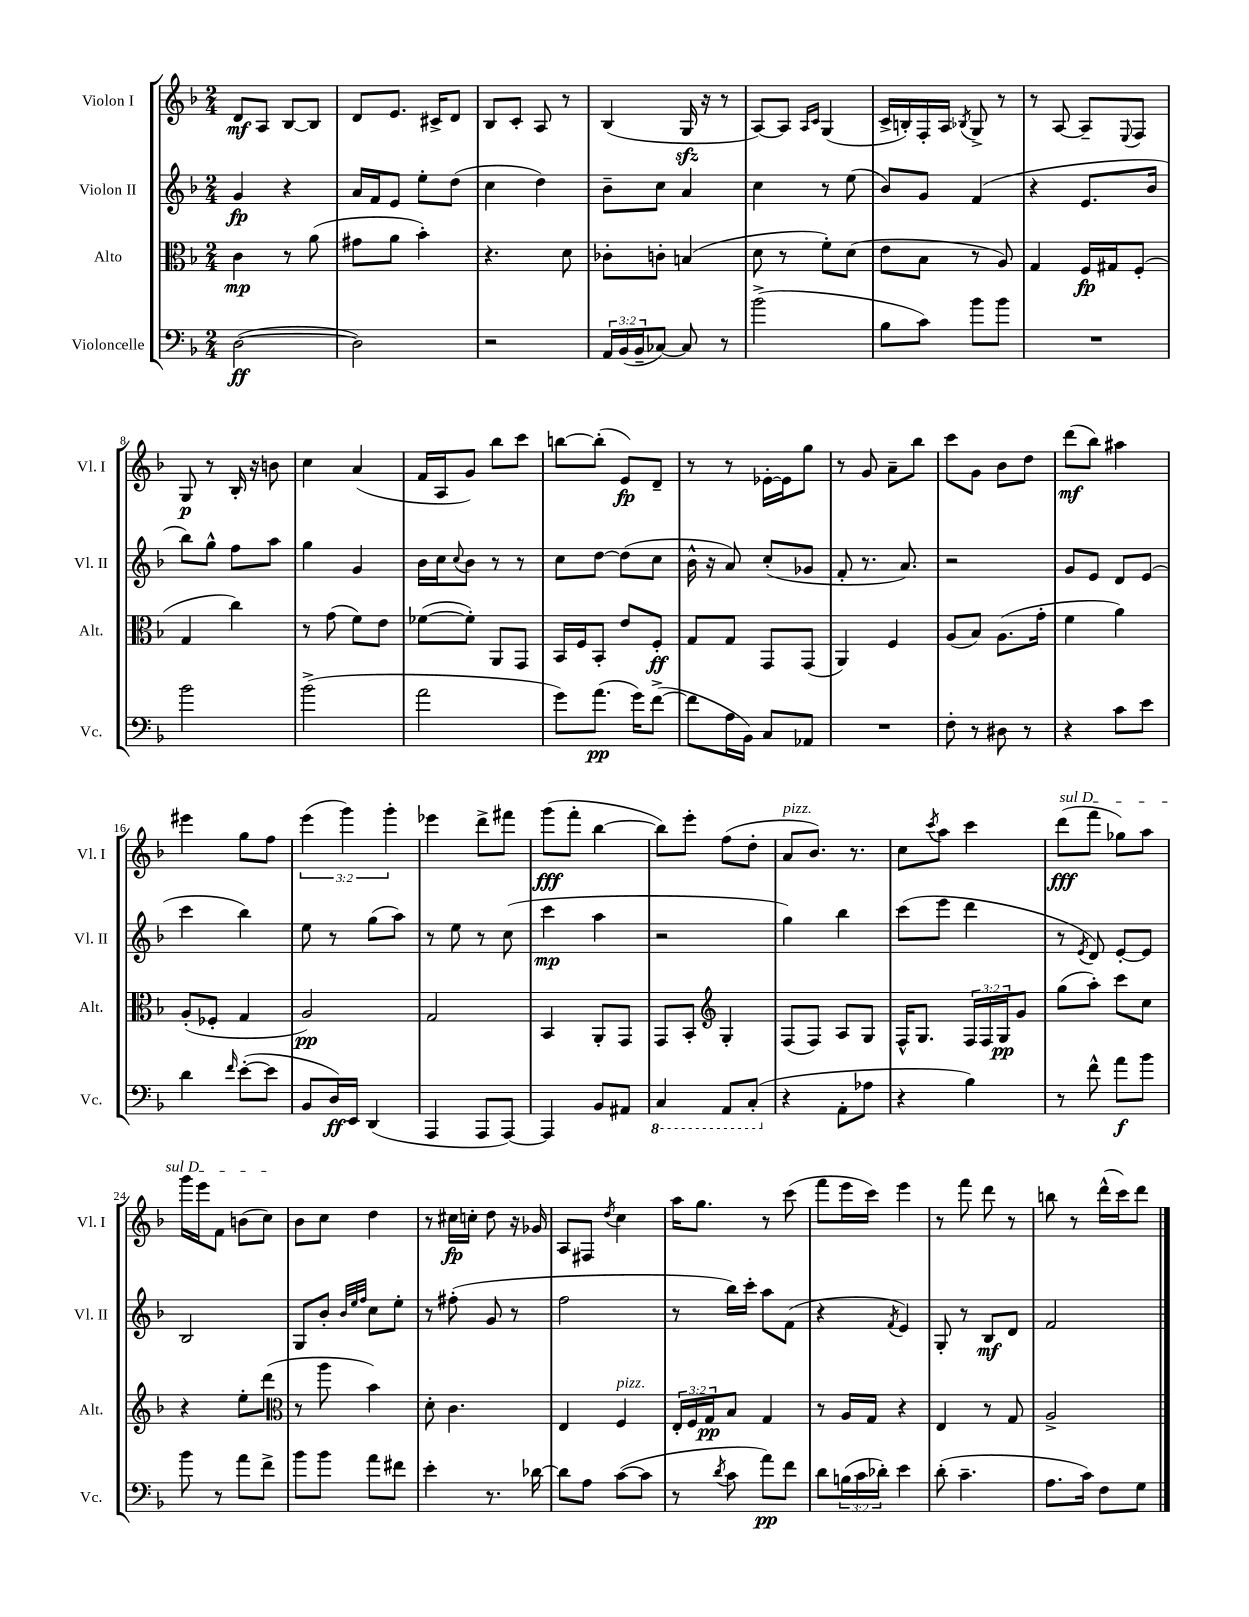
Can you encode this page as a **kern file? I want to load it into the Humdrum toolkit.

**kern	**kern	**kern	**kern
*staff4	*staff3	*staff2	*staff1
*clefF4	*clefC3	*clefG2	*clefG2
*k[b-]	*k[b-]	*k[b-]	*k[b-]
*M2/4	*M2/4	*M2/4	*M2/4
([2D\	4c\	4g/	8d/L
.	.	.	8A/J
.	8r	4r	[8B-/L
.	(8a\	.	8B-/]J
=	=	=	=
2D\])	8g#\L	16a/LL	8d/L
.	.	16f/J	.
.	8a\J	8e/J	8.e/J
.	4b-'\)	8ee'\L	.
.	.	.	16c#^/LK
.	.	(8dd\J	8d/J
=	=	=	=
2r	4.r	4cc\	8B-/L
.	.	.	8c'/J
.	.	4dd\)	8A/
.	8d\	.	8r
=	=	=	=
24AA/LL	8c-'\L	8b-~\L	(4B-/
(24BB-/	.	.	.
24BB-~/J	.	.	.
[8C-/J)	8c'\J	8cc\J	.
8C-/]	(4B/	4a/	16G/
.	.	.	16r
8r	.	.	8r
=	=	=	=
(2b-^\	8d\	4cc\	[8A/L)
.	8r	.	8A/]J
.	.	.	16qqA/LL
.	.	.	16qqc/JJ
.	8f'\L)	8r	(4G/
.	(8d\J	(8ee\	.
=	=	=	=
8B-\L	8e\L	8b-/L)	16c^/LL
.	.	.	16B'/)
8c\J)	8B-\J	8g/J	16F'/
.	.	.	16A/JJ
.	.	.	8qB-/
8b-\L	8r	(4f/	8G^/
8b-\J	8A/)	.	8r
=	=	=	=
2r	4G/	4r	8r
.	.	.	[8A/
.	16F/LL	8.e/L	8A~/]L
.	16G#/J	.	.
.	.	.	8qqE/
.	(8F'/J	.	8F/J
.	.	16b-/Jk	.
=	=	=	=
2b-\	4G/	8bb-\L)	8G/
.	.	8gg^^\J	8r
.	4cc\)	8ff\L	16B-'/
.	.	.	16r
.	.	8aa\J	8b\
=	=	=	=
(2b-^\	8r	4gg\	4cc\
.	(8g\	.	.
.	8f\L)	4g/	(4a/
.	8e\J	.	.
=	=	=	=
2a\	([8f-\L	16b-\LL	16f/LL
.	.	16cc\J	16A/J
.	.	8qqcc/	.
.	8f-'\]J)	8b-\J	8g/J)
.	8AA/L	8r	8bb-\L
.	8GG/J	8r	8ccc\J
=	=	=	=
8g\L)	16BB-/LL	8cc\L	[8bb\L
.	16F/J	.	.
(8.a\J	8BB-'/J	[8dd\J	(8bb'\]J
.	8e/L	(8dd\]L	8e/L)
16g\LK)	.	.	.
([8f^\J	8F'/J	8cc\J	8d~/J
=	=	=	=
8f\]L	8G/L	16b-^^\	8r
.	.	16r	.
16A\L	8G/J	8a/)	8r
16BB-\JJ)	.	.	.
8C/L	8GG/L	(8cc'/L	[16e-'\LL
.	.	.	16e-\]J
8AA-/J	(8GG/J	8g-/J	8gg\J
=	=	=	=
2r	4AA/)	8f'/	8r
.	.	8.r	8g/
.	4F/	.	8a~\L
.	.	8.a/)	.
.	.	.	8bb-\J
=	=	=	=
8F'\	(8A/L	2r	8ccc\L
8r	8B-/J)	.	8g\J
8D#\	(8.A\L	.	8b-\L
8r	.	.	8dd\J
.	16g'\Jk	.	.
=	=	=	=
4r	4f\	8g/L	(8ddd\L
.	.	8e/J	8bb-\J)
8c\L	4a\)	8d/L	4aa#\
8e\J	.	(8e/J	.
=	=	=	=
4d\	(8A'/L	4ccc\	4eee#\
.	8F-'/J	.	.
16qqf/	.	.	.
([8e'\L	4G/	4bb-\)	8gg\L
8e\]J	.	.	8ff\J
=	=	=	=
8BB-/L	2A/)	8ee\	(6eee\
16D/L)	.	8r	.
.	.	.	6ggg\)
16EE/JJ	.	.	.
(4DD/	.	(8gg\L	.
.	.	.	6ggg'\
.	.	8aa\J)	.
=	=	=	=
4AAA/	2G/	8r	4eee-\
.	.	8ee\	.
8AAA/L	.	8r	8ddd^\L
[8AAA/J)	.	(8cc\	8fff#\J
=	=	=	=
4AAA/]	4BB-/	4ccc\	(8ggg\L
.	.	.	8fff'\J
8BB-/L	8AA'/L	4aa\	[4bb-\
8AA#/J	8GG/J	.	.
=	=	=	=
4CC/	8GG/L	2r	8bb-\]L)
.	8BB-'/J	.	8eee'\J
*	*clefG2	*	*
8AAA/L	4G'/	.	(8ff\L
(8CC'/J	.	.	8dd'\J
=	=	=	=
4r	(8F/L	4gg\)	8a/L
.	8F/J)	.	8.b-/J)
8AA'\L	8A/L	4bb-\	.
.	.	.	8.r
8A-\J	8G/J	.	.
=	=	=	=
4r	16F^^/LK	(8ccc\L	8cc\L
.	8.G/J	.	.
.	.	.	8qccc/
.	.	8eee\J	8aa\J
4B-\)	24F/LL	4ddd\	4ccc\
.	24F/	.	.
.	24G/J	.	.
.	8g/J	.	.
=	=	=	=
8r	(8gg\L	8r	(8ddd\L
.	.	8qe/	.
8f^^\	8aa'\J)	8d/)	8fff\J
8a\L	8ccc\L	[8e'/L	8gg-\L)
8b-\J	8cc\J	8e/]J	8aa\J
=	=	=	=
8b-\	4r	2B-/	16ggg\LL
.	.	.	16eee\J
8r	.	.	8f\J
8a\L	8ee'\L	.	(8b\L
8f^\J	(8ddd\J	.	8cc\J)
=	=	=	=
*	*clefC3	*	*
8b-\L	8r	8G/L	8b-\L
8b-\J	8aa\	8b-'/J	8cc\J
.	.	32qqb-/LLL	.
.	.	32qqee/	.
.	.	32qqff/JJJ	.
8a\L	4b-\)	8cc\L	4dd\
8f#\J	.	8ee'\J	.
=	=	=	=
4e'\	8d'\	8r	8r
.	4.c\	(8ff#'\	16cc#\LL
.	.	.	16cc'\JJ
8.r	.	8g/	8dd\
.	.	8r	16r
[16d-\	.	.	16g-/
=	=	=	=
8d-\]L	4E/	2ff\	8A/L
8A\J	.	.	8F#/J
.	.	.	8qdd/
([8c\L	4F/	.	4cc\
8c\]J	.	.	.
=	=	=	=
8r	24E'/LL	8r	16aa\LK
.	24F/	.	.
.	.	.	8.gg\J
.	24G/J	.	.
8qd/	.	.	.
8c\	8B-/J	16bb-\LL)	.
.	.	16ccc'\JJ	.
8a\L)	4G/	8aa\L	8r
8f\J	.	(8f\J	(8ccc\
=	=	=	=
8d\L	8r	4r	8fff\L
(24B\L	16A/LL	.	16eee\L
24c\	.	.	.
.	16G/JJ	.	16ccc\JJ)
24d-'\JJ)	.	.	.
.	.	8qf/	.
4e\	4r	4e/)	4eee\
=	=	=	=
(8d'\	4E/	8G'/	8r
4.c~\	.	8r	8fff\
.	8r	8B-/L	8ddd\
.	8G/	8d/J	8r
=	=	=	=
8.A\L	2A^/	2f/	8bb\
.	.	.	8r
16c\Jk)	.	.	.
8F\L	.	.	(16ddd^^\LL
.	.	.	16ccc\J)
8G\J	.	.	8ddd\J
==	==	==	==
*-	*-	*-	*-
